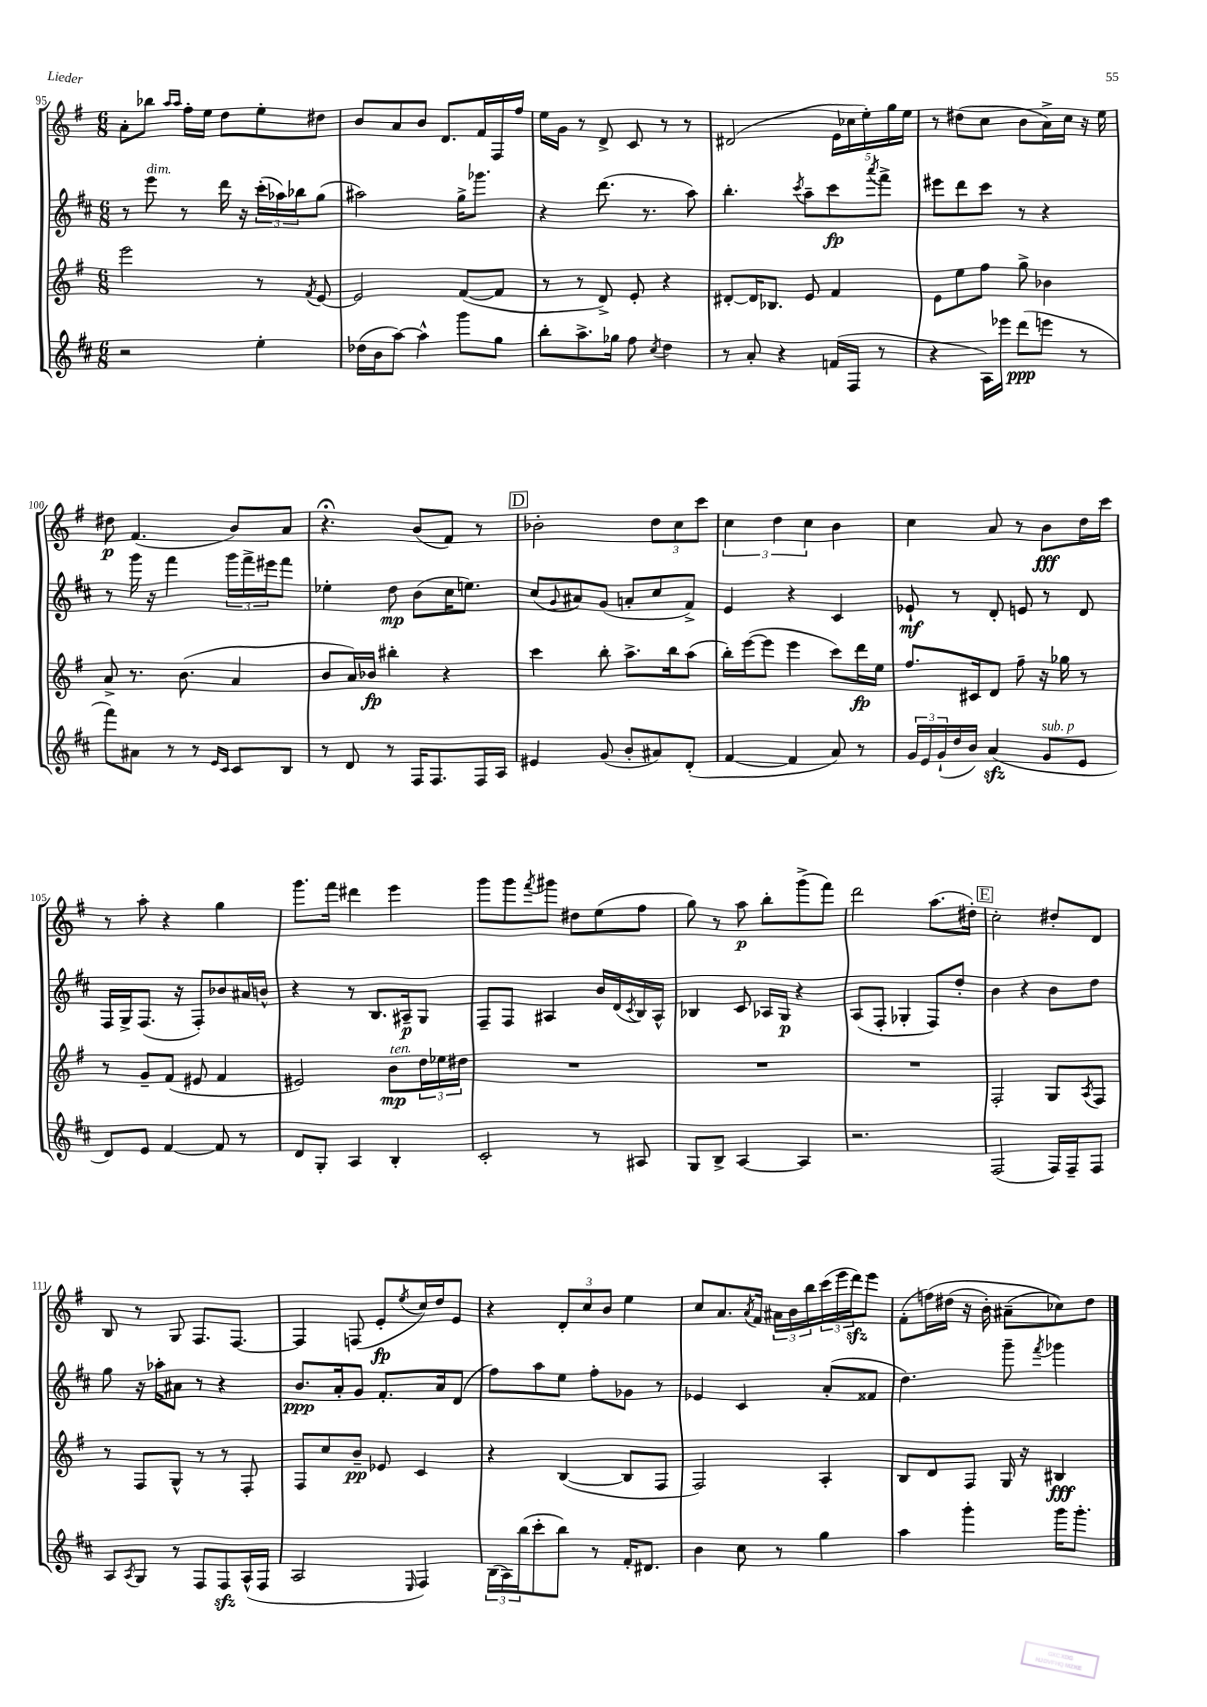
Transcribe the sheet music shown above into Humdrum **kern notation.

**kern	**kern	**kern	**kern
*staff4	*staff3	*staff2	*staff1
*clefG2	*clefG2	*clefG2	*clefG2
*k[f#c#]	*k[f#]	*k[f#c#]	*k[f#]
*M6/8	*M6/8	*M6/8	*M6/8
2r	2eee	8r	8a'
.	.	8eee	8bb-
.	.	.	16qqaa
.	.	.	16qqaa
.	.	8r	16ff#'
.	.	.	16ee
.	.	16ddd	8dd
.	.	16r	.
4ee'	8r	(24ccc#'	8ee'
.	.	24aa-)	.
.	.	24bb-	.
.	8qf#	.	.
.	[8e	(8gg	8dd#
=	=	=	=
(16dd-	2e]	2aa#)	8b
16b	.	.	.
[8aa)	.	.	8a
4aa^^]	.	.	8b
.	.	.	8.d
8ggg	([8f#	16gg^	.
.	.	8.ggg-	16f#
8gg	8f#]	.	16F#
.	.	.	16ff#
=	=	=	=
8bb'	8r	4r	16ee
.	.	.	16g
8.aa^	8r	.	8r
.	8d^)	(8.ddd	8d^
16gg-	.	.	.
8ff#	8e'	.	8c
.	.	8.r	.
8qcc#	.	.	.
4dd	4r	.	8r
.	.	8aa)	8r
=	=	=	=
8r	[8d#'	4.bb'	(2d#
8a'	16d#]	.	.
.	8.B-	.	.
4r	.	.	.
.	.	8qccc#	.
.	8e	8aa~	.
(16f	4f#	8ccc#	20e
.	.	.	20cc-
16F#	.	.	.
.	.	.	20ee')
.	.	8qaaa	.
8r	.	8fff#^	.
.	.	.	20gg
.	.	.	20ee
=	=	=	=
4r	8e	8eee#	8r
.	8ee	8ddd	(8dd#
16A)	8ff#	8ccc#	8cc
16eee-	.	.	.
(8ddd	8gg^	8r	8b
8eee	4b-	4r	16a^)
.	.	.	16cc
8r	.	.	16r
.	.	.	16ee
=	=	=	=
8fff#)	8a^	8r	8dd#
8a#	8.r	16ggg	(4.f#
.	.	16r	.
8r	.	4fff#	.
.	(8.b	.	.
8r	.	.	.
16qqe	.	.	.
16qqc#	.	.	.
8c#	4a	24ggg	8b)
.	.	24fff#^	.
.	.	24eee#	.
8B	.	8fff#	8a
=	=	=	=
8r	8b	4ee-'	4.r;
8d	16a)	.	.
.	16b-	.	.
8r	4bb#'	8dd	.
16F#	.	(8b	(8b
8.F#	.	.	.
.	4r	16cc#	8f#)
.	.	8.ee)	.
16F#	.	.	8r
16A	.	.	.
=	=	=	=
4e#	4ccc	(8cc#	2b-'
.	.	8qqg	.
.	.	8a#)	.
(8g	8bb'	(8g	.
8b'	8.aa^	8a'	.
8a#)	.	8cc#	12dd
.	16bb	.	.
.	.	.	12cc
(8d'	(8aa	8f#^)	.
.	.	.	12ccc
=	=	=	=
[4f#	16bb')	4e	6cc
.	([16eee	.	.
.	8eee]	.	.
.	.	.	6dd
4f#]	4eee	4r	.
.	.	.	6cc
8a)	8ccc)	4c#	4b
8r	16ddd	.	.
.	16ee	.	.
=	=	=	=
24g	8.ff#	8e-`	4cc
24e	.	.	.
(24g`	.	.	.
16dd	.	8r	.
16b)	16c#	.	.
(4a	8d	8d'	8a
.	8ff#~	8e	8r
8g	16r	8r	8b
.	16gg-	.	.
8e	8r	8d	16dd
.	.	.	16ccc
=	=	=	=
8d)	8r	16F#	8r
.	.	16G^	.
8e	8g~	(8.F#	8aa'
[4f#	(8f#	.	4r
.	.	16r	.
.	8e#	8F#')	.
8f#]	4f#	8b-	4gg
8r	.	16a#	.
.	.	16b^^	.
=	=	=	=
8d	2e#)	4r	8.ggg
8G'	.	.	.
.	.	.	16fff#
4A	.	8r	4ddd#
.	.	8.B	.
4B'	8b	.	4eee
.	.	16A#~	.
.	24dd	8G	.
.	24ee-	.	.
.	24dd#	.	.
=	=	=	=
2c#'	2.r	8F#~	8ggg
.	.	8F#	8ggg
.	.	.	8qfff#
.	.	4A#	8ggg#
.	.	.	8dd#
8r	.	16b	(8ee
.	.	(16d	.
.	.	8qc#	.
8A#	.	16B)	8ff#
.	.	16A#^^	.
=	=	=	=
8G	2.r	4B-	8gg)
8B^	.	.	8r
[4A	.	8c#	8aa
.	.	16A-	8bb'
.	.	16G	.
4A]	.	4r	(8ggg^
.	.	.	8fff#)
=	=	=	=
2.r	2.r	(8A	2ddd
.	.	8F#'	.
.	.	4G-'	.
.	.	8F#)	(8.aa
.	.	8dd'	.
.	.	.	16dd#')
=	=	=	=
(2F#	2F#'	4b	2cc'
.	.	4r	.
16F#)	8G	8b	8dd#'
16F#~	.	.	.
.	8qA	.	.
8F#	8F#	8dd	8d
=	=	=	=
8A	8r	8gg	8B
8qA	.	.	.
8G	8F#	16r	8r
.	.	16aa-'	.
8r	8G^^	8a#	8G
8F#	8r	8r	8.F#
8F#	8r	4r	.
.	.	.	[8.F#
(16A^^	8F#'	.	.
16F#	.	.	.
=	=	=	=
2A	8F#	8.b	4F#]
.	8cc	.	.
.	.	16a'	.
.	8b~	8g	(8F
.	8e-	8.f#'	8e'
16qqE	.	.	8qee
4F#)	4c	.	16cc)
.	.	16a	16dd
.	.	(8d	8e
=	=	=	=
(24B	4r	8ff#)	4r
24A)	.	.	.
(24bb	.	.	.
8ccc#'	.	8aa	.
8bb)	([4B	8ee	12d'
.	.	.	12cc
8r	.	8ff#'	.
.	.	.	12b
16f#'	8B]	8g-	4ee
8.d#	.	.	.
.	8F#	8r	.
=	=	=	=
4b	2F#)	4e-	8cc
.	.	.	8.a
8cc#	.	4c#	.
.	.	.	8qa
.	.	.	16f#
8r	.	.	24a#
.	.	.	24b
.	.	.	24bb
4gg	4A'	(8a'	(24ccc
.	.	.	24eee
.	.	.	24ddd)
.	.	8f##	8eee
=	=	=	=
4aa	8B	4.dd)	(8f#'
.	8d	.	&(16ff)
.	.	.	(16dd#
4ggg'	8F#	.	16r
.	.	.	16b')
.	16G	8ggg~	(8a#~
.	16r	.	.
.	.	8qfff#	.
16ggg	4B#	4ggg-	8cc-)&)
8.ggg'	.	.	.
.	.	.	8dd#
==	==	==	==
*-	*-	*-	*-
